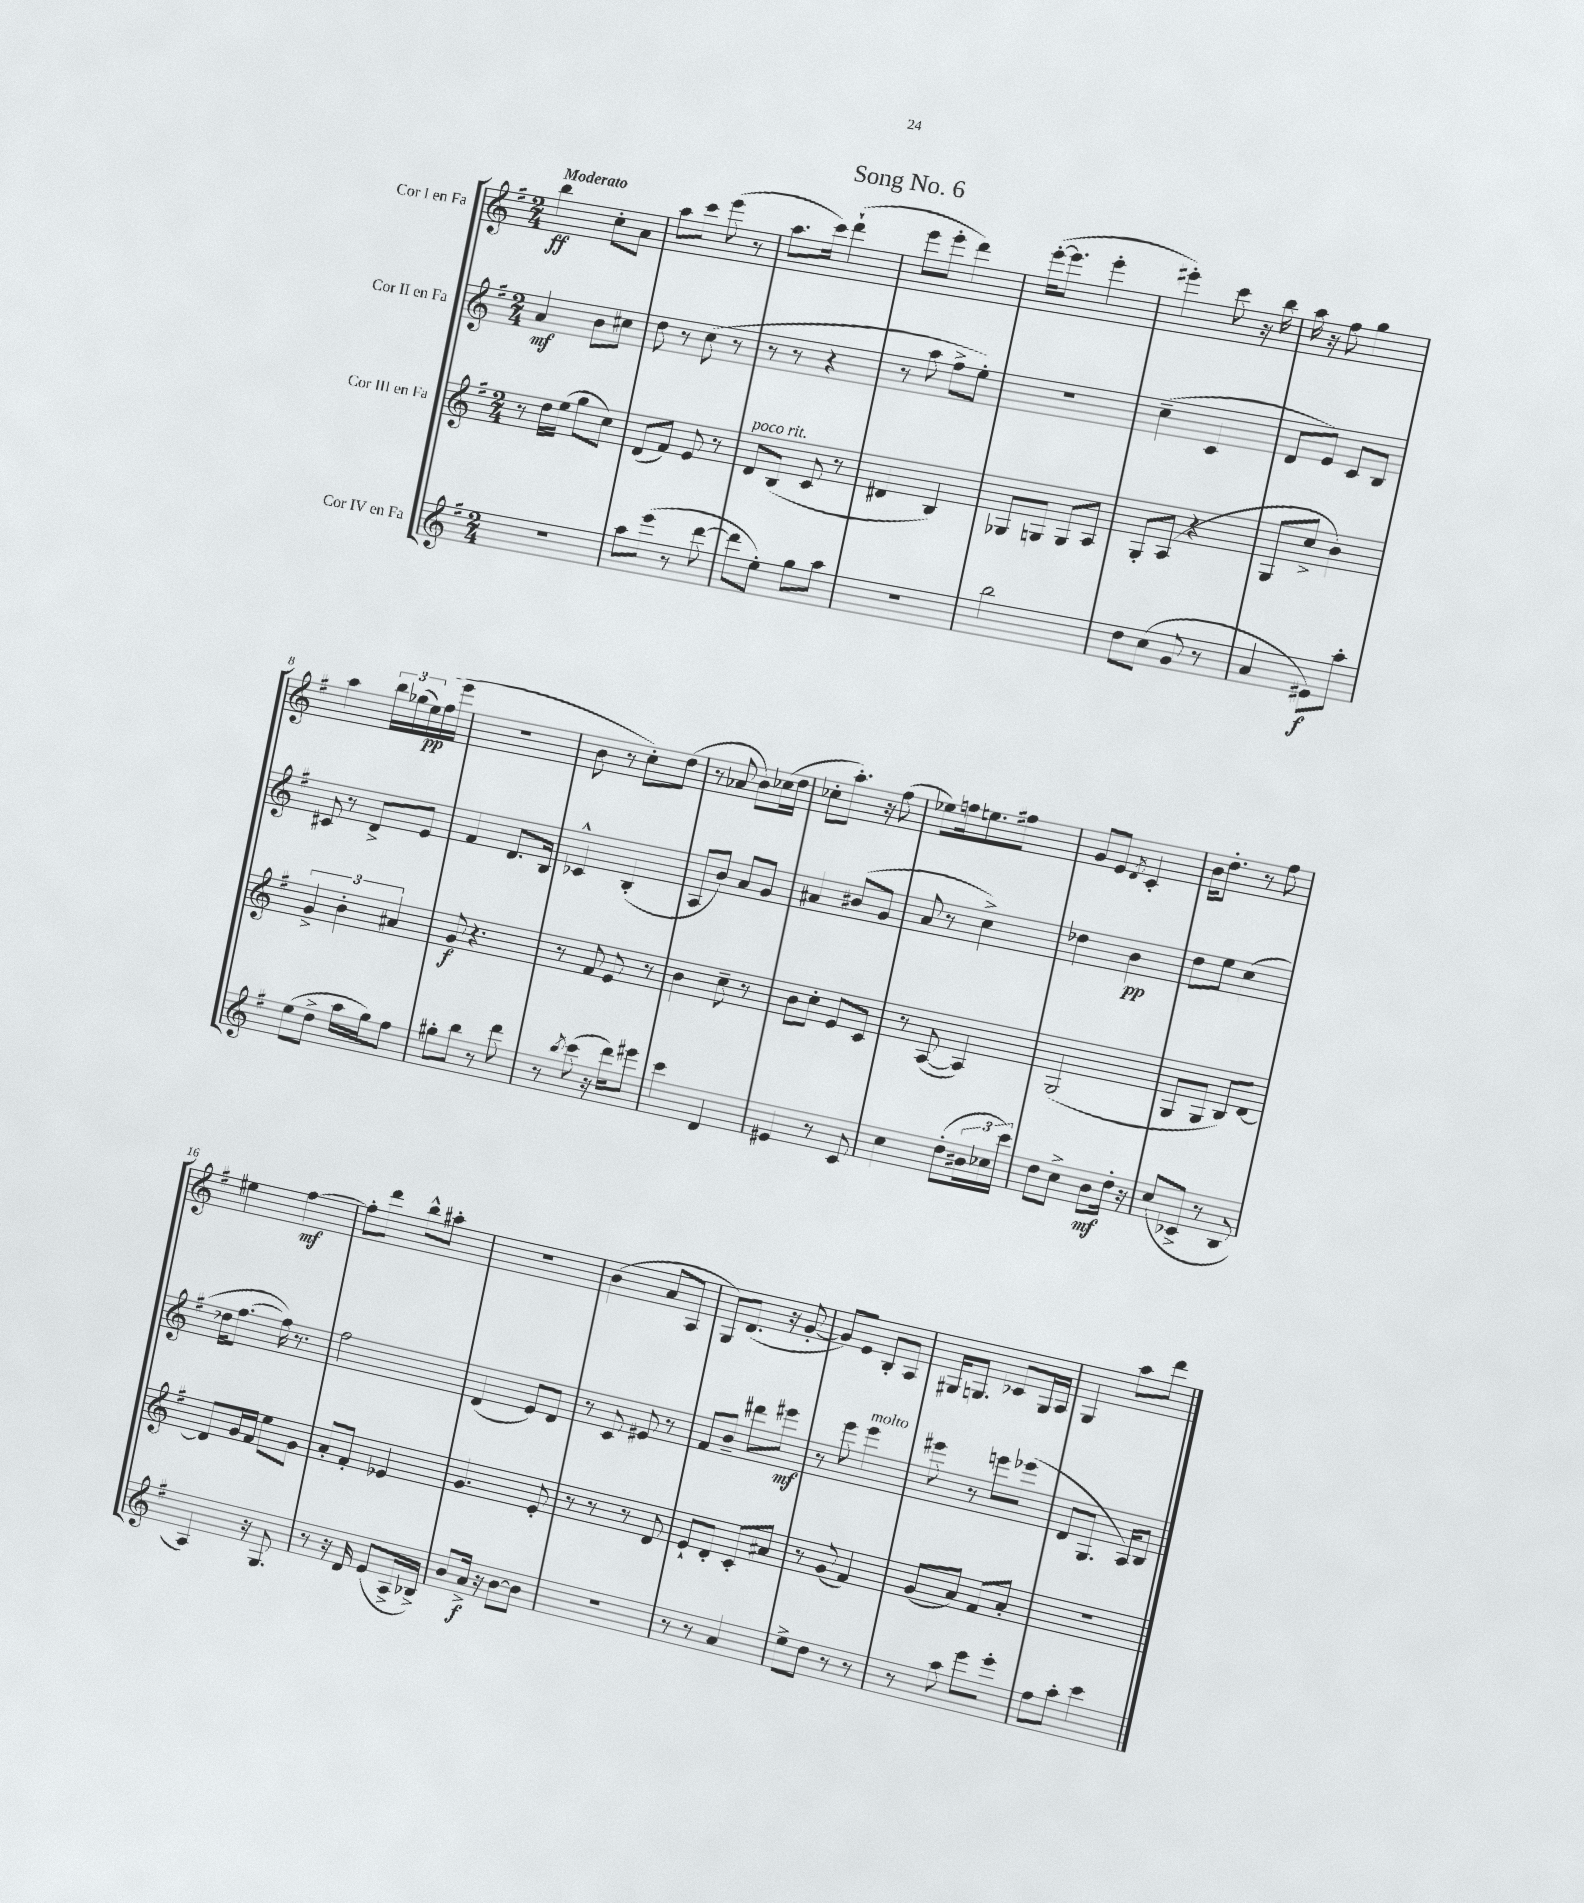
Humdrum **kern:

**kern	**dynam	**kern	**dynam	**kern	**dynam	**kern	**dynam
*part4	*part4	*part3	*part3	*part2	*part2	*part1	*part1
*staff4	*staff4	*staff3	*staff3	*staff2	*staff2	*staff1	*staff1
*I"Cor IV en Fa	*	*I"Cor III en Fa	*	*I"Cor II en Fa	*	*I"Cor I en Fa	*
*clefG2	*	*clefG2	*	*clefG2	*	*clefG2	*
*k[f#]	*	*k[f#]	*	*k[f#]	*	*k[f#]	*
*M2/4	*	*M2/4	*	*M2/4	*	*M2/4	*
=1	=1	=1	=1	=1	=1	=1	=1
!	!	!	!	!	!	!LO:TX:a:B:t=Moderato	!
2r	.	8r	.	4a/	mf	4bb\	ff
.	.	16dd\LL	.	.	.	.	.
.	.	(16ee\JJ	.	.	.	.	.
.	.	8gg\L	.	8b\L	.	8cc'\L	.
.	.	8cc\J)	.	8cc#X\J	.	8a\J	.
=2	=2	=2	=2	=2	=2	=2	=2
8aa\L	.	(8d/L	.	8dd\	.	8aa\L	.
(8eee\J	.	8f#/J)	.	8r	.	8ccc\J	.
8r	.	8e/	.	(8cc\	.	(8eee\	.
[8ddd\	.	8r	.	8r	.	8r	.
=3	=3	=3	=3	=3	=3	=3	=3
!	!	!LO:TX:a:i:t=poco rit.	!	!	!	!	!
8ddd\L]	.	8d/L	.	8r	.	8.aa\L	.
8ee'\J)	.	(8B/J	.	8r	.	.	.
.	.	.	.	.	.	16ccc\Jk)	.
8gg\L	.	8c/	.	4r	.	(4ddd`\	.
8aa\J	.	8r	.	.	.	.	.
=4	=4	=4	=4	=4	=4	=4	=4
2r	.	4d#X/	.	8r	.	8eee\L	.
.	.	.	.	8aa\	.	8eee'\J	.
.	.	4B/)	.	8ff#^\L	.	4ddd\)	.
.	.	.	.	8ee'\J)	.	.	.
=5	=5	=5	=5	=5	=5	=5	=5
2bb\	.	8G-X/L	.	2r	.	([16eee'\KL	.
.	.	.	.	.	.	8.eee\J]	.
.	.	8Gn/J	.	.	.	.	.
.	.	8G/L	.	.	.	4eee'\	.
.	.	8A/J	.	.	.	.	.
=6	=6	=6	=6	=6	=6	=6	=6
8dd\L	.	8G'/L	.	(4cc~\	.	4eee#X'\)	.
(8cc\J	.	(8A/J	.	.	.	.	.
8g/	.	4r	.	4c/	.	8ccc\	.
8r	.	.	.	.	.	16r	.
.	.	.	.	.	.	16bb\	.
=7	=7	=7	=7	=7	=7	=7	=7
4a/	.	8G/L	.	8d/L	.	16aa\	.
.	.	.	.	.	.	16r	.
.	.	8cc^/J	.	8e/J)	.	8ff#\	.
8e#X\L)	f	4b\)	.	8c/L	.	4gg\	.
8aa'\J	.	.	.	8B/J	.	.	.
!!LO:LB:g=z
=8	=8	=8	=8	=8	=8	=8	=8
(8ee\L	.	6g^/	.	8c#X/	.	4aa\	.
8dd^\J	.	.	.	8r	.	.	.
.	.	6b'\	.	.	.	.	.
16aa\LL	.	.	.	8d^/L	.	24bb\LL	.
.	.	.	.	.	.	(24gg-X\	.
16gg\J)	.	.	.	.	.	.	.
.	.	6a#X/	.	.	.	24ee\)	pp
8ff#\J	.	.	.	8e/J	.	(16ff#\	.
.	.	.	.	.	.	16eee\JJ	.
=9	=9	=9	=9	=9	=9	=9	=9
8gg#X'\L	.	8g/	f	4f#/	.	2r	.
8bb\J	.	4.r	.	.	.	.	.
8r	.	.	.	8.d/L	.	.	.
8ddd\	.	.	.	.	.	.	.
.	.	.	.	16B/Jk	.	.	.
=10	=10	=10	=10	=10	=10	=10	=10
8r	.	8r	.	4c-X^^/	.	8b\	.
8qbb/	.	.	.	.	.	.	.
(8ccc\	.	8f#/	.	.	.	8r	.
16r	.	8e/	.	(4B'/	.	8cc'\L)	.
16ddd\KL)	.	.	.	.	.	.	.
8eee#X\J	.	8r	.	.	.	(8dd\J	.
=11	=11	=11	=11	=11	=11	=11	=11
4ccc\	.	4b\	.	8A/L	.	8r	.
.	.	.	.	8b/J)	.	8a-X/	.
4d/	.	8cc~\	.	8a/L	.	8b\L)	.
.	.	8r	.	8g/J	.	(16cc-X\L	.
.	.	.	.	.	.	16dd\JJ	.
=12	=12	=12	=12	=12	=12	=12	=12
4e#X/	.	8b\L	.	4a#X/	.	8cc-X'\L	.
.	.	8cc'\J	.	.	.	8.aa'\J)	.
8r	.	8e/L	.	(8b#X/L	.	.	.
.	.	.	.	.	.	16r	.
8c/	.	8c/J	.	8g/J	.	(8ff#\	.
=13	=13	=13	=13	=13	=13	=13	=13
4cc\	.	8r	.	8a/	.	8ee-X\L)	.
.	.	([8A/	.	8r	.	16ffn\k	.
.	.	.	.	.	.	8.een\	.
(8dd'\L	.	4A/])	.	4cc^\)	.	.	.
24b#X\L	.	.	.	.	.	8ff#X\J	.
24cc-X\	.	.	.	.	.	.	.
24ccc\JJ)	.	.	.	.	.	.	.
=14	=14	=14	=14	=14	=14	=14	=14
8dd\L	.	(2G/	.	4dd-X\	.	8g/L	.
8cc^\J	.	.	.	.	.	8e/J	.
.	.	.	.	.	.	8qd/	.
8b\L	mf	.	.	4b\	pp	4c'/	.
16dd'\Jk	.	.	.	.	.	.	.
16r	.	.	.	.	.	.	.
=15	=15	=15	=15	=15	=15	=15	=15
(8cc/L	.	8G/L	.	8dd\L	.	16b\KL	.
.	.	.	.	.	.	8.dd'\J	.
8c-X^/J	.	8G/J	.	8ee\J	.	.	.
8r	.	8B/L)	.	(4cc\	.	8r	.
8B/	.	[8d/J	.	.	.	8ff#\	.
!!LO:LB:g=z
=16	=16	=16	=16	=16	=16	=16	=16
4A/)	.	8d/L]	.	16dd-X\KL	.	4ee#X\	.
.	.	.	.	[8.ff#\J	.	.	.
.	.	16g/L	.	.	.	.	.
.	.	16f#/JJ	.	.	.	.	.
16r	.	8ee\L	.	16ff#\])	.	[4ff#\	mf
8.G/	.	.	.	8.r	.	.	.
.	.	8g\J	.	.	.	.	.
=17	=17	=17	=17	=17	=17	=17	=17
8r	.	8a'/L	.	2ff#\	.	8ff#'\L]	.
16r	.	8f#'/J	.	.	.	8ddd\J	.
16d/	.	.	.	.	.	.	.
(8e/L	.	4e-X/	.	.	.	8bb^^\L	.
16A^/L	.	.	.	.	.	8aa#X'\J	.
16B-X^/JJ)	.	.	.	.	.	.	.
=18	=18	=18	=18	=18	=18	=18	=18
8b/L	.	4.g/	.	(4d/	.	2r	.
16a^/Jk	f	.	.	.	.	.	.
16r	.	.	.	.	.	.	.
[8b\L	.	.	.	8e/L)	.	.	.
8b\J]	.	8e'/	.	8d/J	.	.	.
=19	=19	=19	=19	=19	=19	=19	=19
2r	.	8r	.	8r	.	(4b\	.
.	.	8r	.	8c/	.	.	.
.	.	8r	.	8e#X/	.	8a/L	.
.	.	8d/	.	8r	.	8A/J	.
=20	=20	=20	=20	=20	=20	=20	=20
8r	.	8e`/L	.	8f#/L	.	8G/L)	.
8r	.	8d'/J	.	8b~/J	.	(8.d/J	.
4a/	.	8c'/L	.	8ddd#X\L	.	.	.
.	.	.	.	.	.	16r	.
.	.	8a#X/J	.	8eee#X\J	mf	[8g'/	.
=21	=21	=21	=21	=21	=21	=21	=21
8ee^\L	.	8r	.	8r	.	8g/L])	.
8dd\J	.	(8g/	.	8eee\	.	8e/J	.
!	!	!	!	!LO:TX:a:i:t=molto	!	!	!
8r	.	4f#/)	.	4eee\	.	8B'/L	.
8r	.	.	.	.	.	8A/J	.
=22	=22	=22	=22	=22	=22	=22	=22
8r	.	(8g/L	.	8eee#X\	.	16G#X/KL	.
.	.	.	.	.	.	8.Gn/J	.
8aa\	.	8a/J)	.	8r	.	.	.
8eee\L	.	8f#/L	.	8eeen\L	.	8c-X/L	.
8eee'\J	.	8a'/J	.	(8eee-X\J	.	16G/L	.
.	.	.	.	.	.	16A/JJ	.
=23	=23	=23	=23	=23	=23	=23	=23
8ff#\L	.	2r	.	8d/L	.	4G/	.
8aa'\J	.	.	.	8.G/J	.	.	.
4ccc\	.	.	.	.	.	8aa\L	.
.	.	.	.	16A/KL)	.	.	.
.	.	.	.	8B/J	.	8ddd\J	.
==	==	==	==	==	==	==	==
*-	*-	*-	*-	*-	*-	*-	*-
